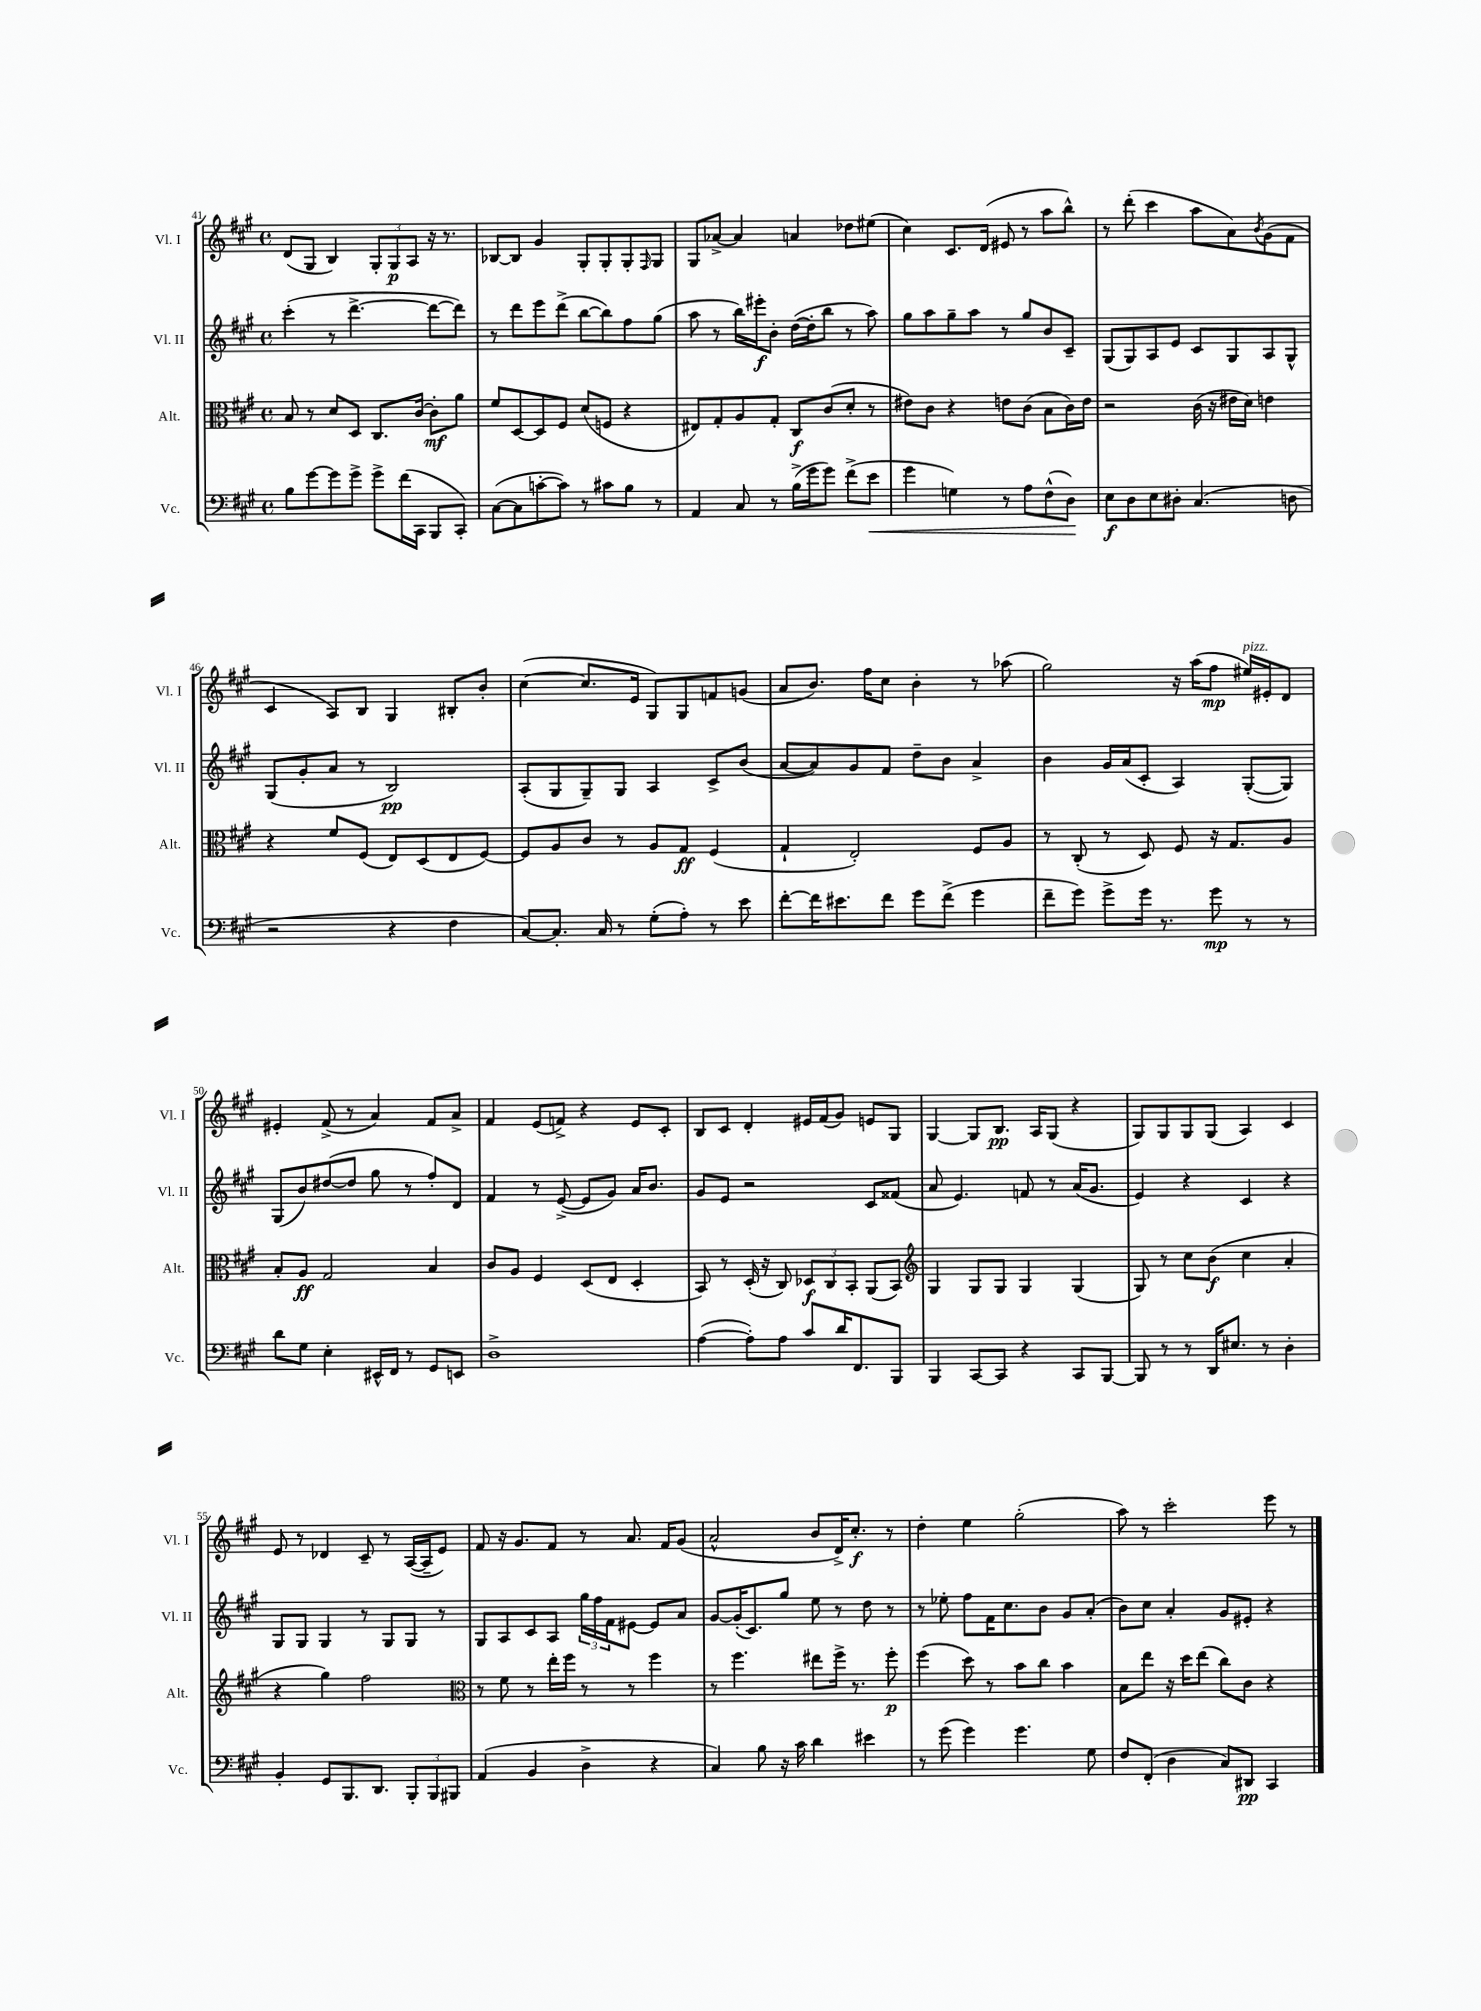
<<
\new StaffGroup <<
\new Staff = "s0" \with { instrumentName = "Vl. I" shortInstrumentName = "Vl. I" } {
    \clef treble \key a \major \defaultTimeSignature \time 4/4
    d'8( gis8 b4) \tuplet 3/2 { gis8-. gis8\p a8 } r16 r8. |
    bes8~ bes8 gis'4 gis8-. gis8-. gis8-. \grace { fis16 } gis8 |
    gis8 aes'8~-> aes'4 a'4 des''8 eis''8( |
    cis''4) cis'8. d'16( eis'8 r8 a''8 b''8-^) |
    r8 d'''8-.( cis'''4 a''8 a'8) \acciaccatura { b'8 } gis'8( fis'8 |
    cis'4 a8) b8 gis4 bis8-. b'8-. |
    cis''4~( cis''8. e'16 gis8) gis8 f'8 g'8( |
    a'8 b'8.) fis''16 cis''8 b'4-. r8 aes''8( |
    gis''2) r16 a''16( fis''8\mp eis''16^\markup { \italic "pizz." }) eis'16-. d'8 |
    eis'4-. fis'8->( r8 a'4) fis'8 a'8-> |
    fis'4 e'8( f'8->) r4 e'8 cis'8-. |
    b8 cis'8 d'4-. eis'16 fis'16( gis'8) e'8 gis8 |
    gis4~ gis8 b8.\pp a16 gis8( r4 |
    gis8) gis8 gis8 gis8( a4) cis'4 |
    e'8 r8 des'4 cis'8-- r8 a16~( a16-- e'8) |
    fis'8 r16 gis'8. fis'8 r8 a'8. fis'16 gis'8( |
    a'2-^ b'8 d'16->) cis''8.-.\f r8 |
    d''4-. e''4 gis''2-.( |
    a''8) r8 cis'''2-. e'''8 r8 \bar "|." |
}
\new Staff = "s1" \with { instrumentName = "Vl. II" shortInstrumentName = "Vl. II" } {
    \clef treble \key a \major \defaultTimeSignature \time 4/4
    cis'''4-.( r8 d'''4.~-> d'''8~ d'''8) |
    r8 d'''8 e'''8 d'''8->( b''8~ b''8) fis''8 gis''8( |
    a''8 r8 b''16) eis'''16-.\f b'8-. d''16~( d''16-. b''8 r8 a''8) |
    gis''8 a''8 gis''8-- a''8 r8 gis''8 b'8 cis'8-- |
    gis8( gis8) a8 e'8 cis'8 gis8 a8 gis8-^ |
    gis8( gis'8-. a'8 r8 b2\pp) |
    a8-.( gis8 gis8--) gis8 a4 cis'8-> b'8( |
    a'8~ a'8) gis'8 fis'8 d''8-- b'8 a'4-> |
    b'4 gis'16 a'16( cis'8-. a4) gis8~-.( gis8) |
    gis8( b'8) dis''8~( dis''8 gis''8 r8 fis''8-.) d'8 |
    fis'4 r8 e'8~->( e'8 gis'8) a'16 b'8. |
    gis'8 e'8 r2 cis'8 fisis'8( |
    a'8 e'4.) f'8 r8 a'16( gis'8. |
    e'4) r4 cis'4 r4 |
    gis8 gis8 gis4 r8 gis8 gis8 r8 |
    gis8 a8 cis'8 a8 \tuplet 3/2 { gis''16 fis''16 fis'16 } eis'8~ eis'8 a'8 |
    gis'8~ gis'16-.( cis'8.) gis''8 e''8 r8 d''8 r8 |
    r8 ees''8-. fis''8 fis'16 cis''8. b'8 gis'8 a'8-.( |
    b'8) cis''8 a'4-. gis'8 eis'8-. r4 \bar "|." |
}
\new Staff = "s2" \with { instrumentName = "Alt." shortInstrumentName = "Alt." } {
    \clef alto \key a \major \defaultTimeSignature \time 4/4
    b8 r8 d'8 d8 cis8. cis'16~ cis'8-.\mf a'8 |
    fis'8 d8~ d8 fis8 d'8( f8 r4 |
    eis8) gis8-. a8 gis8-. cis8\f cis'8( d'8-. r8 |
    eis'8) cis'8 r4 e'8 cis'8( b8 cis'16) e'16 |
    r2 cis'16( r16 eis'16 d'16) e'4 |
    r4 fis'8 fis8( e8) d8( e8 fis8~) |
    fis8 a8 cis'8 r8 a8 gis8\ff fis4( |
    gis4-! e2-.) fis8 a8 |
    r8 cis8-.( r8 d8) fis8 r16 gis8. a8 |
    b8-. a8\ff gis2 b4 |
    cis'8 a8 fis4 d8( e8 d4-. |
    b,8) r8 d16-.( r16 cis8) \tuplet 3/2 { des8\f cis8 b,8-. } a,8( b,8) |
    \clef treble gis4 gis8 gis8 gis4 gis4( |
    gis8) r8 cis''8 b'8\f( cis''4 a'4-. |
    r4 gis''4) fis''2 |
    \clef alto r8 fis'8 r8 e''16-. fis''16 r8 r8 fis''4 |
    r8 fis''4. eis''8 fis''16-> r8. fis''8-.\p |
    fis''4( d''8) r8 b'8 cis''8 b'4 |
    b8 e''8 r16 d''16 e''8( cis''8) cis'8 r4 \bar "|." |
}
\new Staff = "s3" \with { instrumentName = "Vc." shortInstrumentName = "Vc." } {
    \clef bass \key a \major \defaultTimeSignature \time 4/4
    b8 gis'8~ gis'8 gis'8-> gis'8-> fis'16( cis,16 b,,8 cis,8-.) |
    cis8~( cis8 c'8~-. c'8) r8 cis'8 b8 r8 |
    a,4 cis8 r8 b16->( gis'16 gis'8) fis'8->( e'8\< |
    gis'4 g4) r8 a8 fis8-^( d8\!) |
    e8\f d8 e8 dis8-. cis4.( d8 |
    r2 r4 fis4 |
    cis8~) cis8.-. cis16 r8 gis8-.( a8-.) r8 e'8 |
    fis'8~-. fis'16 eis'8. fis'8 gis'8 fis'8->( gis'4 |
    fis'8-- gis'8) gis'8-> gis'16 r8. gis'8\mp r8 r8 |
    d'8 gis8 e4-. eis,16-^ fis,16 r8 gis,8 e,8 |
    d1-> |
    a4~( a8-.) a8 cis'8 d'16 fis,8. b,,8 |
    b,,4 cis,8~ cis,8 r4 cis,8 b,,8~ |
    b,,8 r8 r8 d,16 eis8. r8 d4-. |
    b,4-. gis,8 b,,8. d,8. \tuplet 3/2 { b,,8-. b,,8 bis,,8 } |
    a,4( b,4 d4-> r4 |
    cis4) b8 r16 cis'16 d'4 eis'4 |
    r8 gis'8( gis'4) gis'4. gis8 |
    fis8 fis,8-.( d4 cis8) dis,8\pp cis,4 \bar "|." |
}
>>
>>
\layout { \context { \Score currentBarNumber = #41 } }
